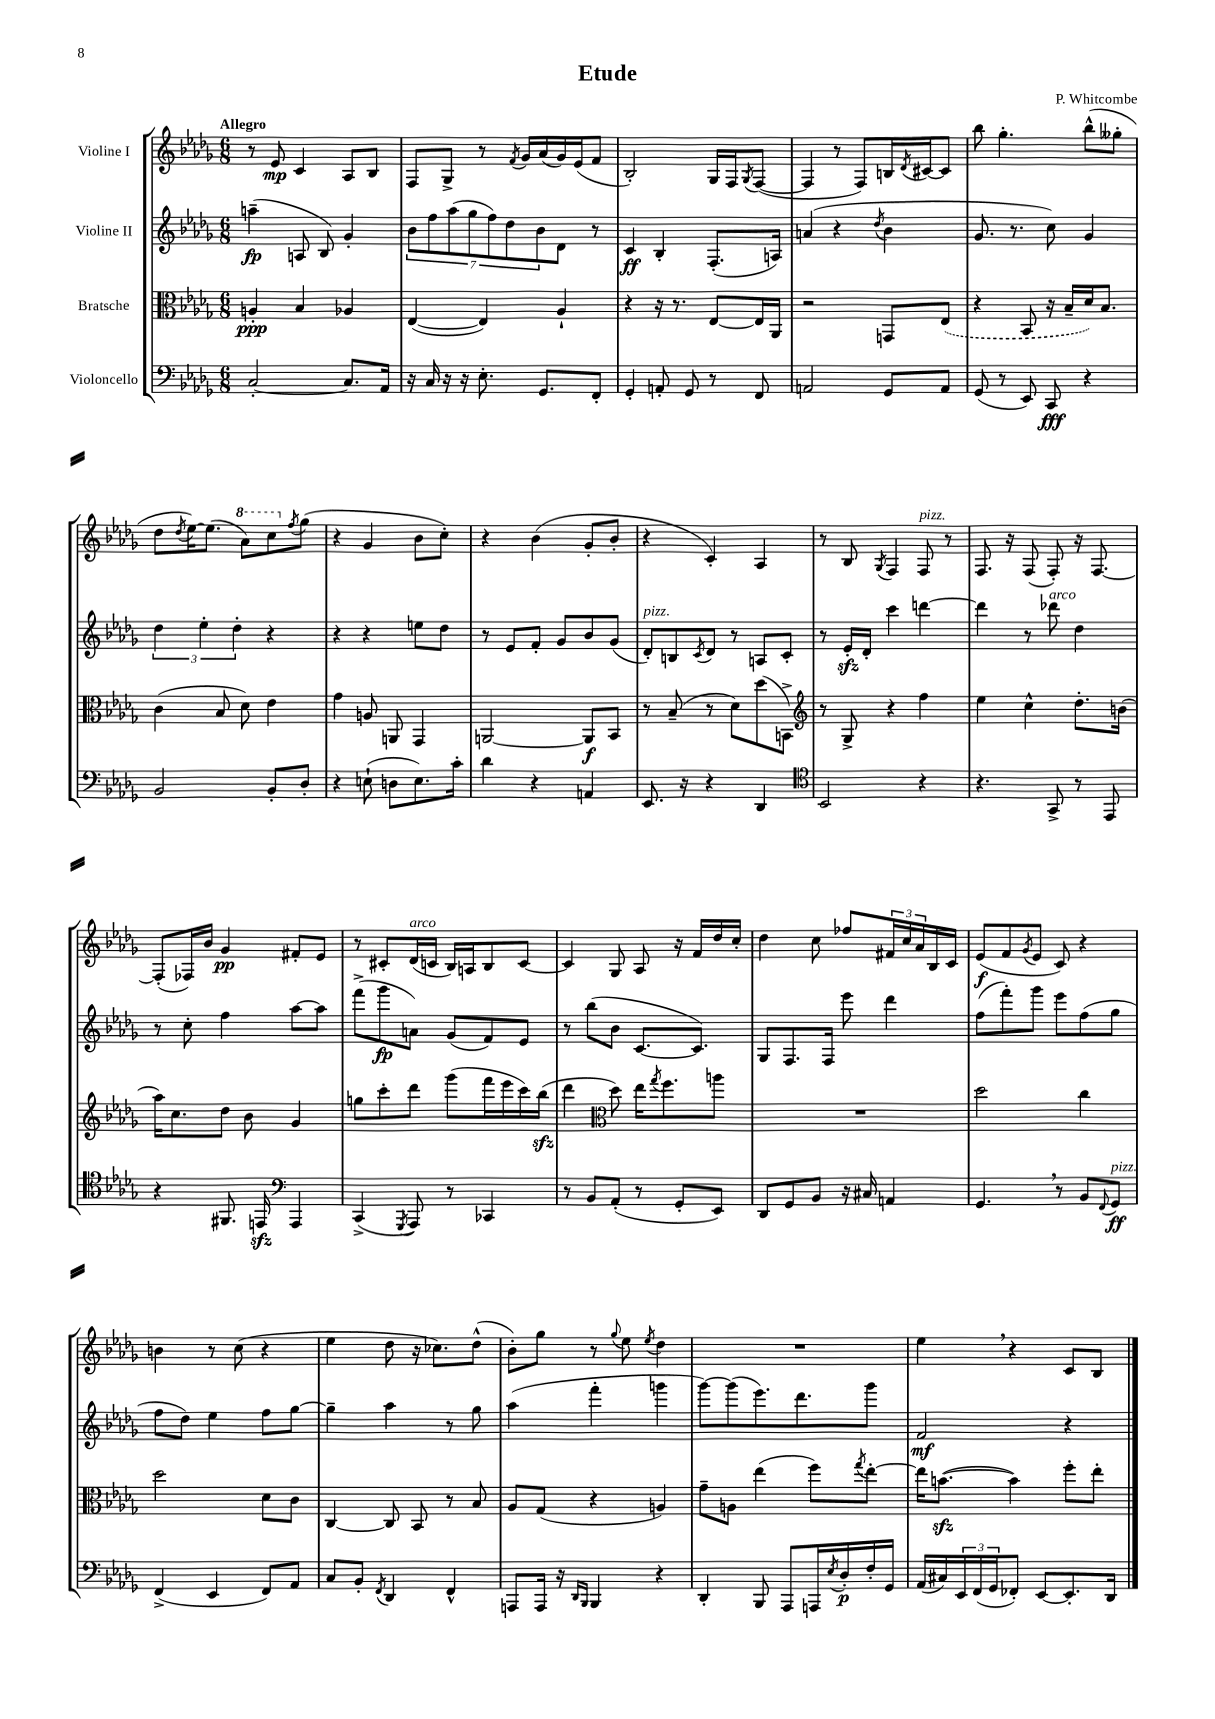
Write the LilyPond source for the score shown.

\header { title = "Etude" composer = "P. Whitcombe" }
<<
\new StaffGroup <<
\new Staff = "s0" \with { instrumentName = "Violine I" } {
    \clef treble \key des \major \numericTimeSignature \time 6/8 \tempo "Allegro"
    r8 ees'8\mp c'4 aes8 bes8 |
    f8 ges8-> r8 \acciaccatura { f'8 } ges'16 aes'16( ges'16) ees'16( f'8 |
    bes2-.) ges16 f16 \acciaccatura { ges8 } f8~( |
    f4 r8 f8) b16 \acciaccatura { des'8 } cis'16~ cis'8 |
    bes''8 ges''4.-. bes''8-^( geses''8-. |
    des''8 \acciaccatura { des''8 } ees''16~) ees''8.( \ottava #1 aes''8) c'''8 \ottava #0 \acciaccatura { f''8 } ges''8( |
    r4 ges'4 bes'8 c''8-.) |
    r4 bes'4( ges'8-. bes'8-. |
    r4 c'4-.) aes4 |
    r8 bes8 \acciaccatura { ges8 } f4 f8^\markup { \italic "pizz." } r8 |
    f8. r16 f8( f8-.) r16 f8.~ |
    f8-.( fes16) bes'16 ges'4\pp fis'8-. ees'8 |
    r8 cis'8-. des'16^\markup { \italic "arco" }( c'16 bes16) a16 bes8 c'8~ |
    c'4 ges8 aes8 r16 f'16 des''16 c''16-. |
    des''4 c''8 fes''8 \tuplet 3/2 { fis'16 c''16 aes'16 } bes16 c'16 |
    ees'8\f( f'8 \acciaccatura { ges'8 } ees'8 c'8) r4 |
    b'4 r8 c''8( r4 |
    ees''4 des''8 r16 ces''8.) des''8-^( |
    bes'8-.) ges''8 r8 \appoggiatura { ges''8 } ees''8 \acciaccatura { ees''8 } des''4 |
    R2. |
    ees''4 \breathe r4 c'8 bes8 \bar "|." |
}
\new Staff = "s1" \with { instrumentName = "Violine II" } {
    \clef treble \key des \major \numericTimeSignature \time 6/8
    a''4--\fp( a8 bes8) ges'4-. |
    \tuplet 7/4 { bes'8 f''8 aes''8( ges''8 f''8) des''8 bes'8 } des'8 r8 |
    c'4\ff bes4-. f8.-.( a16) |
    a'4( r4 \acciaccatura { des''8 } bes'4 |
    ges'8. r8. c''8) ges'4 |
    \tuplet 3/2 { des''4 ees''4-. des''4-. } r4 |
    r4 r4 e''8 des''8 |
    r8 ees'8 f'8-. ges'8 bes'8 ges'8( |
    des'8-.^\markup { \italic "pizz." }) b8 \acciaccatura { c'8 } des'8 r8 a8 c'8-. |
    r8 ees'16-.\sfz des'16-. c'''4 d'''4~ |
    d'''4 r8 des'''8^\markup { \italic "arco" } des''4 |
    r8 c''8-. f''4 aes''8~ aes''8 |
    f'''8->( ges'''8\fp a'8) ges'8( f'8) ees'8 |
    r8 bes''8( bes'8 c'8.~ c'8.) |
    ges8 f8. f16 ees'''8 des'''4 |
    f''8( f'''8-.) ges'''8 ees'''8 f''8( ges''8 |
    f''8 des''8) ees''4 f''8 ges''8~ |
    ges''4-- aes''4 r8 ges''8 |
    aes''4( f'''4-. g'''4 |
    ges'''8~) ges'''8( ees'''8.) des'''8. ges'''8 |
    f'2\mf r4 \bar "|." |
}
\new Staff = "s2" \with { instrumentName = "Bratsche" } {
    \clef alto \key des \major \numericTimeSignature \time 6/8
    a4-.\ppp bes4 aes4 |
    ees4~( ees4) aes4-! |
    r4 r16 r8. ees8~ ees16 aes,16 |
    r2 g,8 \once \slurDashed ees8( |
    r4 bes,8 r16 bes16-- des'16) bes8. |
    c'4( bes8 des'8) ees'4 |
    ges'4 a8 a,8 ges,4 |
    a,2~ a,8\f bes,8 |
    r8 bes8--( r8 des'8) des''8( b,8->) |
    \clef treble r8 ges8-> r4 f''4 |
    ees''4 c''4-^ des''8.-. b'16( |
    aes''16) c''8. des''8 bes'8 ges'4 |
    g''8 c'''8-. des'''8 ges'''8( f'''16 ees'''16 c'''16) bes''16\sfz( |
    des'''4 \clef alto des''8) ees''16 \acciaccatura { ges''8 } f''8. a''8 |
    R2. |
    des''2 c''4 |
    des''2 des'8 c'8 |
    c4~ c8 bes,8 r8 bes8 |
    aes8 ges8( r4 a4) |
    ges'8-- a8 ees''4( f''8) \acciaccatura { ges''8 } ees''8~-. |
    ees''16 b'8.~\sfz( b'4) f''8-. ees''8-. \bar "|." |
}
\new Staff = "s3" \with { instrumentName = "Violoncello" } {
    \clef bass \key des \major \numericTimeSignature \time 6/8
    c2~-. c8. aes,16 |
    r16 c16 r16 r16 ees8.-. ges,8. f,8-. |
    ges,4-. a,8-. ges,8 r8 f,8 |
    a,2 ges,8 a,8 |
    ges,8( r8 ees,8) c,8\fff r4 |
    bes,2 bes,8-. des8-. |
    r4 e8-!( d8 e8.) c'16-. |
    des'4 r4 a,4 |
    ees,8. r16 r4 des,4 |
    \clef tenor bes,2 r4 |
    r4. ges,8-> r8 ees,8 |
    r4 fis,8. e,16\sfz \clef bass aes,,4 |
    c,4->( \acciaccatura { ges,,8 } aes,,8) r8 ces,4 |
    r8 bes,8 aes,8-.( r8 ges,8-. ees,8) |
    des,8 ges,8 bes,8 r16 cis16 a,4 |
    ges,4. \breathe r8 bes,8 \appoggiatura { f,8 } ges,8\ff^\markup { \italic "pizz." } |
    f,4->( ees,4 f,8) aes,8 |
    c8 bes,8-. \acciaccatura { f,8 } des,4 f,4-^ |
    a,,8 a,,16 r16 \grace { des,16 bes,,16 } bes,,4 r4 |
    des,4-. bes,,8 aes,,8 a,,16 \acciaccatura { ees8 } des16-.\p f16-. ges,16 |
    aes,16( cis16) \tuplet 3/2 { ees,16 f,16( ges,16 } fes,8-.) ees,8~ ees,8.-. des,16 \bar "|." |
}
>>
>>
\layout { \context { \Score \remove "Bar_number_engraver" } }
